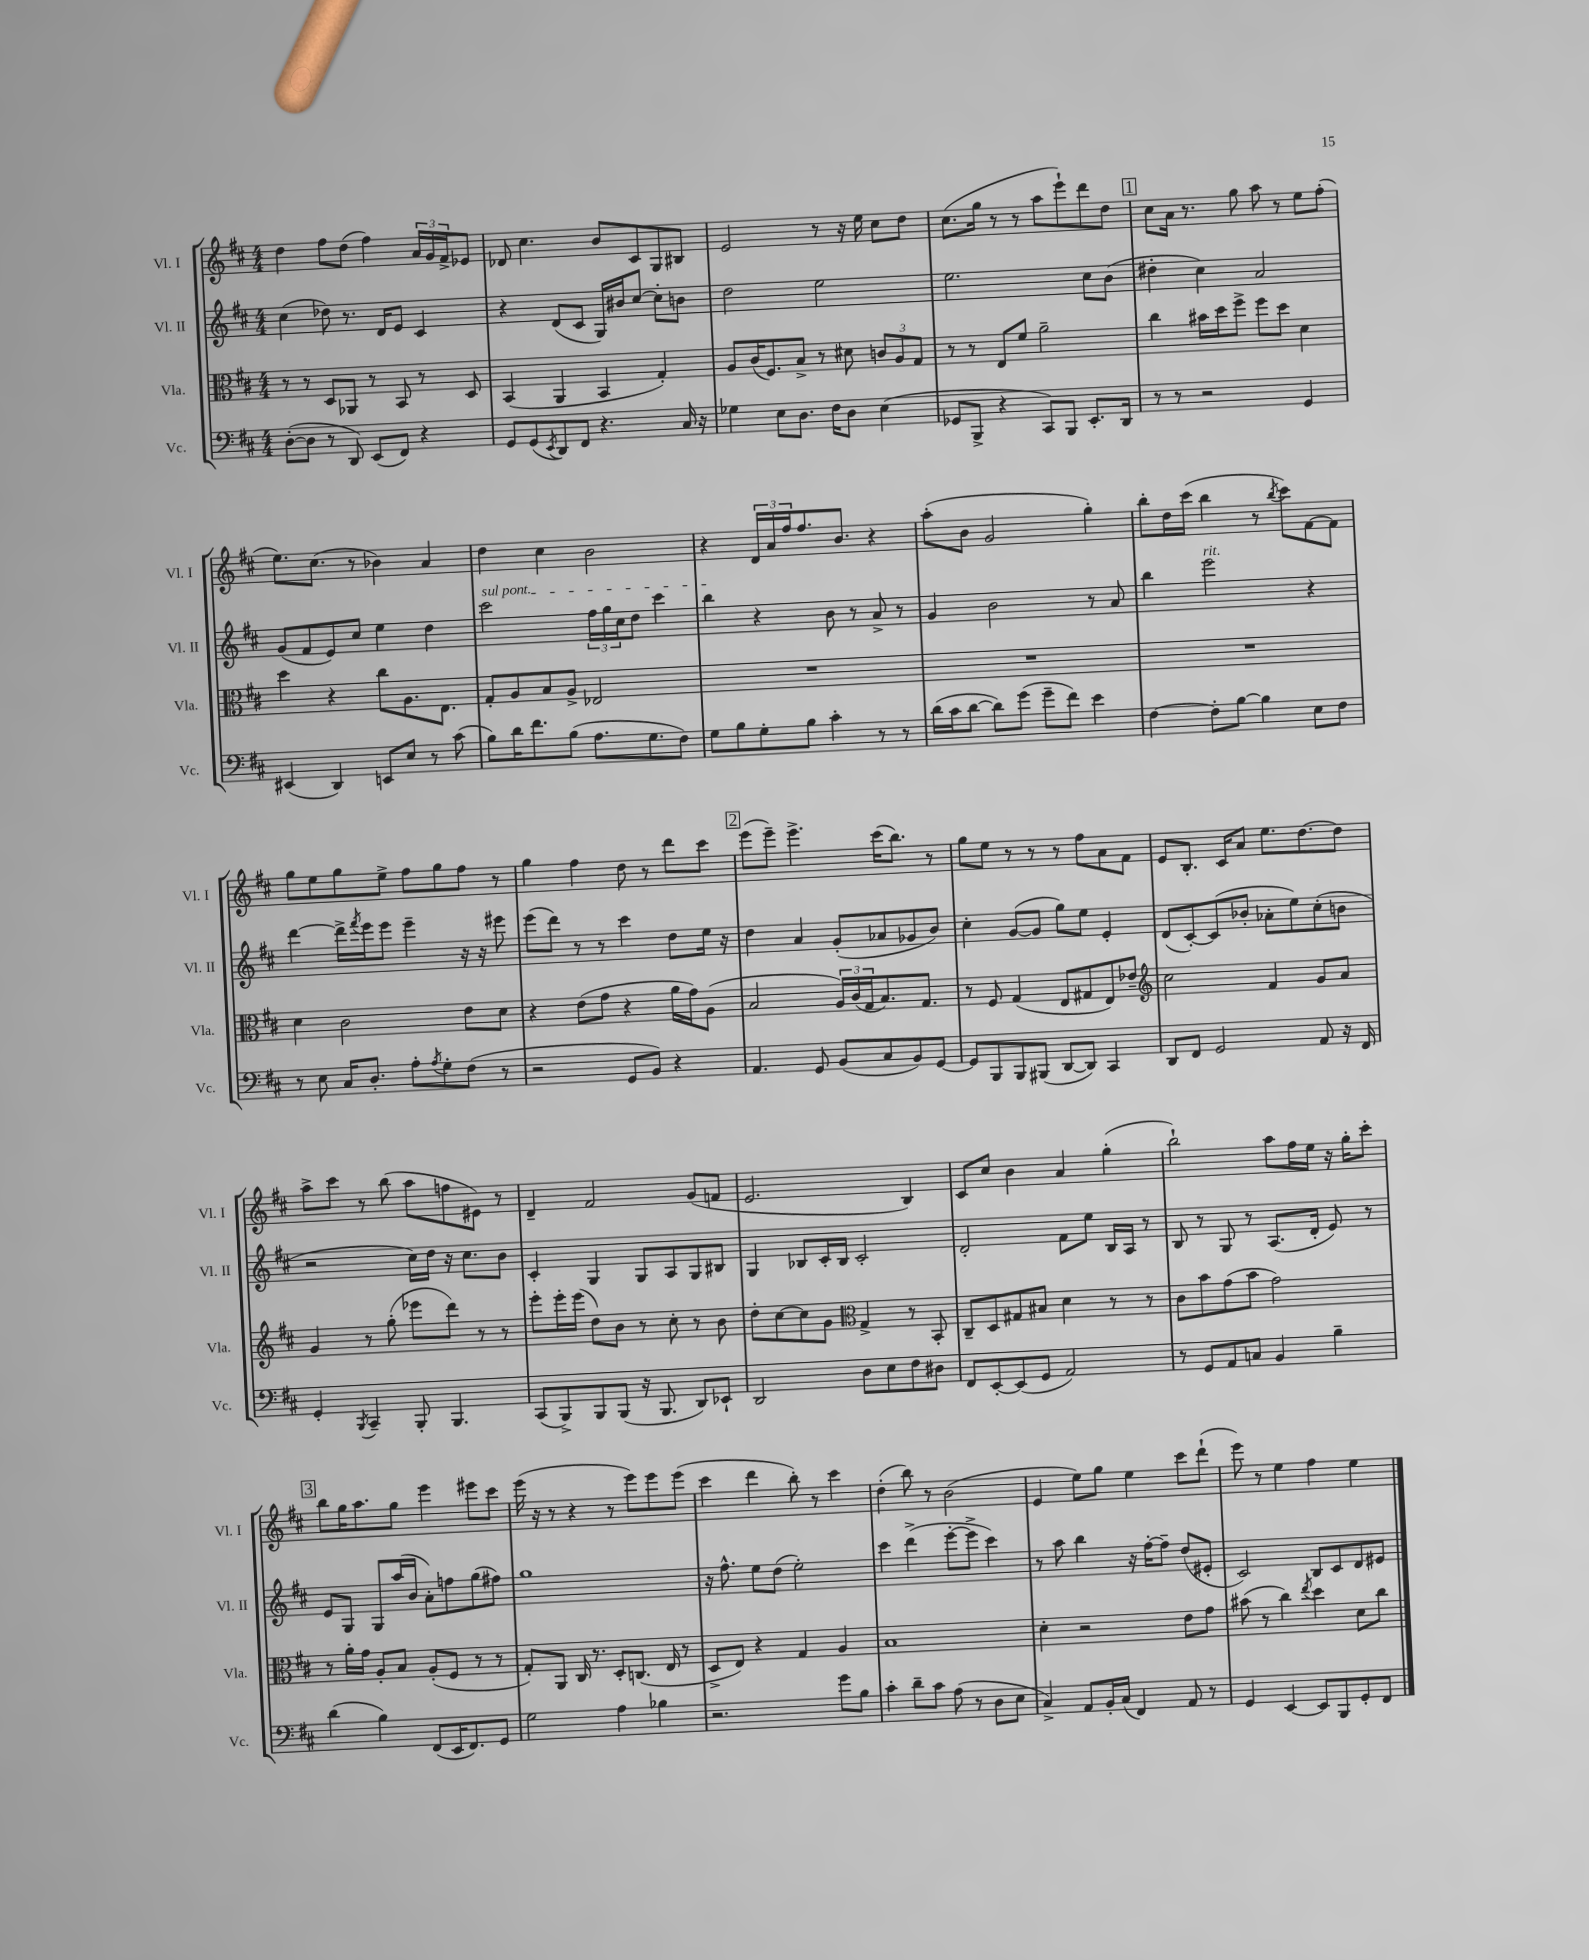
<<
\new StaffGroup <<
\new Staff = "s0" \with { instrumentName = "Vl. I" shortInstrumentName = "Vl. I" } {
    \clef treble \key d \major \numericTimeSignature \time 4/4
    d''4 fis''8 d''8( fis''4) \tuplet 3/2 { a'16 g'16 fis'16-> } ees'8 |
    des'8 cis''4. b'8 cis'8 g8 bis8 |
    e'2 r8 r16 e''16 cis''8 d''8 |
    cis''8.( g''16 r8 r8 a''8 e'''8-!) d'''8 d''8 |
    \mark \markup { \box "1" } cis''8 a'16 r8. g''8 a''8 r8 e''8 fis''8-.( |
    e''8.) cis''8.( r8 bes'4) a'4 |
    d''4 cis''4 b'2 |
    r4 \tuplet 3/2 { d'16 a'16 fis''16 } fis''8. b'8. r4 |
    a''8-.( b'8 g'2 g''4-.) |
    b''8-. d''16 cis'''16( b''4 r8 \acciaccatura { b''8 } cis'''8) fis'8~ fis'8 |
    g''8 e''8 g''8 e''8-> fis''8 g''8 fis''8 r8 |
    g''4 fis''4 d''8 r8 d'''8 cis'''8 |
    \mark \markup { \box "2" } e'''8( e'''8--) e'''4.-> cis'''16( b''8.) r8 |
    g''8 e''8 r8 r8 r8 fis''8 a'8 fis'8 |
    e'8 b8.-. cis'16 a'8 e''8. d''8.~ d''8 |
    a''8-> cis'''8 r8 b''8( a''8 f''8 eis'8) r8 |
    d'4-- fis'2 g'8( f'8 |
    e'2. b4) |
    cis'8 cis''8 b'4 a'4 g''4-.( |
    b''2-!) a''8 fis''16 e''16 r16 g''16-. cis'''8-. |
    \mark \markup { \box "3" } b''8 g''16 a''8. g''8 e'''4 eis'''8 cis'''8 |
    e'''16( r16 r8 r4 r8 e'''8) e'''8 e'''8( |
    cis'''4 d'''4 b''8-.) r8 cis'''4 |
    d''4-.( b''8) r8 b'2( |
    e'4 e''8) g''8 e''4 cis'''8 d'''8-!( |
    e'''8) r8 e''4 fis''4 e''4 \bar "|." |
}
\new Staff = "s1" \with { instrumentName = "Vl. II" shortInstrumentName = "Vl. II" } {
    \clef treble \key d \major \numericTimeSignature \time 4/4
    cis''4( des''8) r8. d'16 e'8 cis'4 |
    r4 d'8( cis'8 g16) bis'16 cis''8~ cis''8-. b'8 |
    d''2 e''2 |
    e''2. cis''8 b'8( |
    \mark \markup { \box "1" } dis''4-. cis''4) a'2 |
    g'8( fis'8 e'8) cis''8 e''4 d''4 |
    \once \override TextSpanner.bound-details.left.text = \markup { \italic "sul pont." } cis'''2\startTextSpan \tuplet 3/2 { fis''16 g''16 cis''16 } d''8 cis'''4 |
    b''4\stopTextSpan r4 b'8 r8 a'8-> r8 |
    g'4 b'2 r8 a'8 |
    b''4 e'''2^\markup { \italic "rit." } r4 |
    d'''4~ d'''16-> \acciaccatura { fis'''8 } e'''16 e'''8 e'''4-- r16 r16 eis'''8 |
    e'''8( d'''8) r8 r8 cis'''4 d''8 e''16 r16 |
    \mark \markup { \box "2" } d''4 a'4 g'8-.( aes'8 ges'8 b'8) |
    cis''4-. g'8~( g'8 g''8) e''8 e'4-. |
    d'8( cis'8~-.) cis'8( bes'8-. aes'8-. e''8) cis''8-.( b'8 |
    r2 cis''16) d''16 r16 cis''8. b'8 |
    cis'4-. g4 g8 a8 g8 bis8 |
    g4 bes8 cis'16-. bes16 cis'2-. |
    d'2-. fis'8 e''8 b16 a16 r8 |
    b8 r8 g8 r8 a8.( d'16-. e'8) r8 |
    \mark \markup { \box "3" } e'8 g8 g8 a''16( b'16 a'8-.) f''8 g''8( fis''8) |
    g''1 |
    r16 fis''8.-^ e''8 d''8( e''2-.) |
    cis'''4 d'''4->( e'''8~-. e'''8-> cis'''4) |
    r8 a''8 b''4 r16 fis''16~-. fis''8-- d''8( eis'8-. |
    cis'2) b8 cis'8 d'8 eis'8 \bar "|." |
}
\new Staff = "s2" \with { instrumentName = "Vla." shortInstrumentName = "Vla." } {
    \clef alto \key d \major \numericTimeSignature \time 4/4
    r8 r8 d8 aes,8 r8 b,8 r8 d8 |
    b,4( a,4 b,4 g4-.) |
    a8 cis'16( fis8.) b8-> r8 dis'8 \tuplet 3/2 { c'8 a8 g8 } |
    r8 r8 e8 fis'8 a'2-- |
    \mark \markup { \box "1" } cis''4 bis'16 d''16 fis''8-> fis''8 d''8 d'4 |
    d''4 r4 cis''8 a8. e8. |
    g8-. a8 b8 a8-> ees2 |
    R1 |
    R1 |
    R1 |
    d'4 cis'2 e'8 d'8 |
    r4 e'8( g'8 r4 a'16 g'16) a8( |
    \mark \markup { \box "2" } b2 \tuplet 3/2 { a16) cis'16( g16 } b8.) g8. |
    r8 fis8 g4( e8 gis8 e8) ees'8-- |
    \clef treble cis''2 fis'4 g'8 a'8 |
    g'4 r8 g''8-.( ees'''8 d'''8) r8 r8 |
    e'''8-. e'''16-. e'''16( d''8) b'8 r8 cis''8-. r8 b'8 |
    d''8-. cis''8~ cis''8 g'8 \clef alto g4-> r8 b,8-. |
    cis8-- d8 gis8 bis8 d'4 r8 r8 |
    cis'8 b'8 g'8( b'8 g'2) |
    \mark \markup { \box "3" } r8 a'16-. g'16 a8-. b8 a8-.( fis8 r8 r8 |
    g8-.) a,8 cis16 r8. d8-. c8.( e16 r8 |
    d8-> e8) r4 g4 a4 |
    b1 |
    d'4-. r2 e'8 g'8 |
    bis'8( r8 cis''4) \acciaccatura { e''8 } d''4 d'8 cis''8 \bar "|." |
}
\new Staff = "s3" \with { instrumentName = "Vc." shortInstrumentName = "Vc." } {
    \clef bass \key d \major \numericTimeSignature \time 4/4
    d8~-.( d8 r8 d,8) e,8( fis,8) r4 |
    g,8 g,8( \acciaccatura { e,8 } d,8) fis,8 r4. cis16 r16 |
    ges4 e8 d8. fis16 d8 e4( |
    ges,8 b,,8-> r4 cis,8) b,,8 e,8.-. d,16 |
    \mark \markup { \box "1" } r8 r8 r2 g,4 |
    eis,4( d,4) e,8 e8 r8 cis'8( |
    b8) d'16 fis'8. b8( a8. g8. fis8) |
    g8 b8 g8-. b8 cis'4-. r8 r8 |
    d'16( cis'16 d'8~ d'8) g'8( g'8-- fis'8) e'4 |
    fis4~ fis8-. b8~ b4 e8 fis8 |
    r8 e8 cis16 d8.-. a8-. \acciaccatura { a8 } g8-. fis8( r8 |
    r2 g,8 b,8) r4 |
    \mark \markup { \box "2" } a,4. g,8 b,8( cis8 b,8) g,8~ |
    g,8 b,,8 b,,8 bis,,8( d,8~ d,8) cis,4 |
    d,8 fis,8 g,2 a,8 r16 fis,16 |
    g,4-. \acciaccatura { b,,8 } cis,4-- b,,8-. b,,4. |
    cis,8( b,,8->) b,,8 b,,8( r16 b,,8. d,8) ees,8-! |
    d,2 d8 e8 fis8 dis8 |
    fis,8 e,8~-. e,8( g,8 a,2) |
    r8 g,8 a,8 c8 b,4 b4-- |
    \mark \markup { \box "3" } d'4( b4) fis,8( e,16 fis,8.) g,8 |
    g2 a4 bes4 |
    r2. g'8 b8 |
    cis'4-. d'8-- cis'8 a8( r8 d8 e8 |
    cis4->) a,8 b,16-. cis16( fis,4) a,8 r8 |
    g,4 e,4~ e,8 b,,8 g,8-. fis,8 \bar "|." |
}
>>
>>
\layout { \context { \Score \remove "Bar_number_engraver" } }
